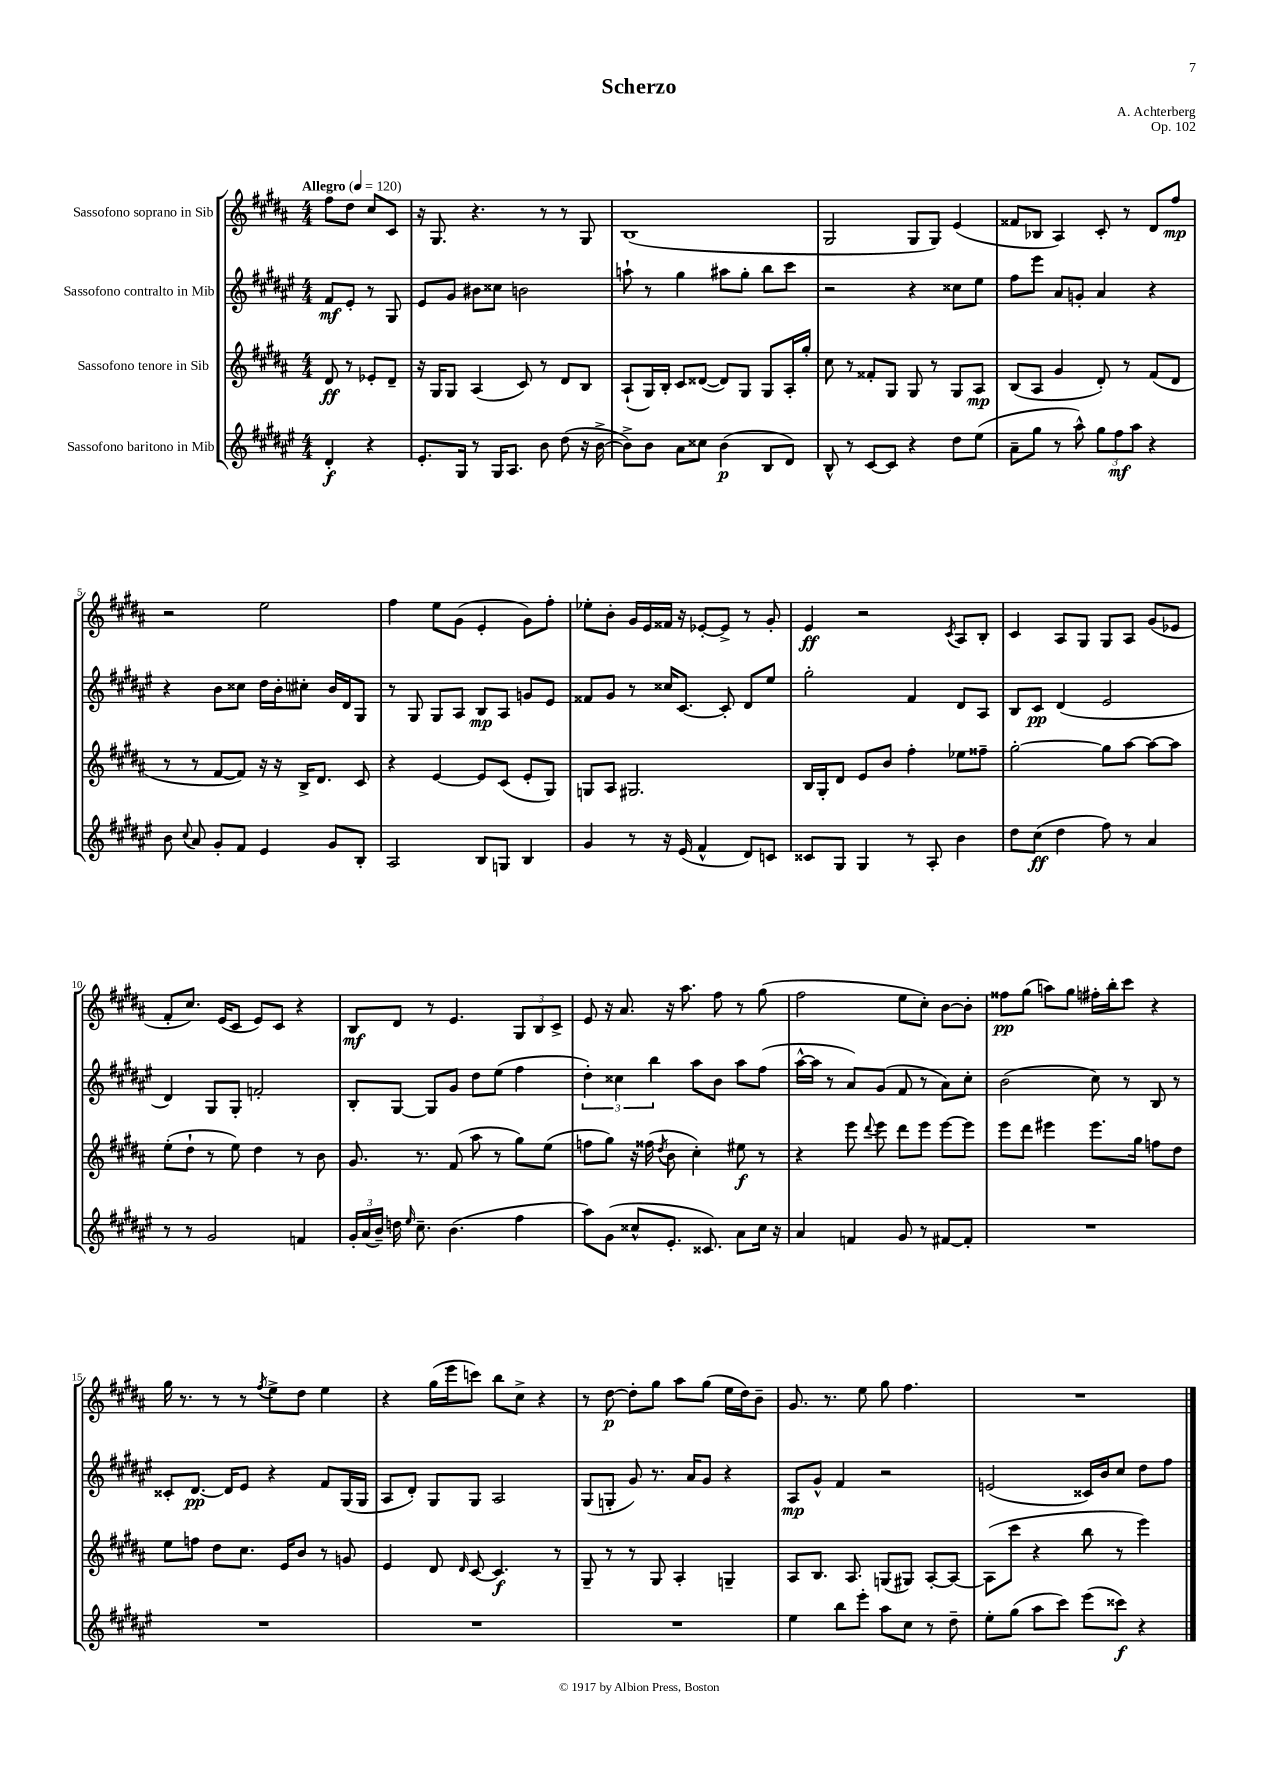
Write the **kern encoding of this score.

**kern	**kern	**kern	**kern
*staff4	*staff3	*staff2	*staff1
*clefG2	*clefG2	*clefG2	*clefG2
*k[f#c#g#d#a#e#]	*k[f#c#g#d#a#]	*k[f#c#g#d#a#e#]	*k[f#c#g#d#a#]
*M4/4	*M4/4	*M4/4	*M4/4
*MM120	*MM120	*MM120	*MM120
4d#'/	8d#/	8f#/L	8ff#\L
.	8r	8e#'/J	8dd#\J
4r	8e-'/L	8r	8cc#/L
.	8d#~/J	8G#/	8c#/J
=	=	=	=
8.e#'/L	16r	8e#/L	16r
.	16G#/LK	.	8.G#/
.	8G#/J	8g#/J	.
16G#/Jk	.	.	.
8r	(4A#/	8b#\L	4.r
16G#/LK	.	8cc##\J	.
8.A#/J	.	.	.
.	8c#/)	2b\	.
8b\	8r	.	8r
(8dd#\	8d#/L	.	8r
16r	8B/J	.	8G#/
[16b^\	.	.	.
=	=	=	=
8b^\]L)	(8A#`/L	8aa`\	(1B
8b\J	16G#/L)	8r	.
.	16B'/JJ	.	.
8a#\L	8c#/L	4gg#\	.
8cc##\J	([8d##/J	.	.
(4b\	8d##/]L)	8aa#\L	.
.	8G#/J	8gg#'\J	.
8B/L	8G#/L	8bb\L	.
8d#/J)	16A#'/L	8ccc#\J	.
.	16gg#'/JJ	.	.
=	=	=	=
8B^^/	8cc#\	2r	2G#/
8r	8r	.	.
[8c#/L	8f##'/L	.	.
8c#/]J	8G#/J	.	.
4r	8G#/	4r	8G#/L
.	8r	.	8G#/J)
8dd#\L	8G#/L	8cc##\L	(4e/
(8ee#\J	8A#/J	8ee#\J	.
=	=	=	=
8a#~\L	(8B/L	8ff#\L	8f##/L
8gg#\J	8A#/J	8eee#\J	8B-/J
8r	4g#/	8a#/L	4A#/)
8aa#^^\)	.	8g'/J	.
12gg#\L	8d#'/)	4a#/	8c#'/
12ff#\	.	.	.
.	8r	.	8r
12aa#\J	.	.	.
4r	(8f#/L	4r	8d#/L
.	8d#/J	.	8ff#/J
=	=	=	=
8b\	8r	4r	2r
8qqcc#/	.	.	.
8a#/	8r	.	.
8g#'/L	[8f#/L	8b\L	.
8f#/J	8f#/]J)	8cc##\J	.
4e#/	16r	16dd#\LL	2ee\
.	16r	16b'\J	.
.	16B^/LK	8cc#'\J	.
.	8.d#/J	.	.
8g#/L	.	16b/LL	.
.	.	16d#/J	.
8B'/J	8c#/	8G#/J	.
=	=	=	=
2A#/	4r	8r	4ff#\
.	.	8G#/	.
.	[4e/	8G#/L	8ee\L
.	.	8A#/J	(8g#\J
8B/L	8e/]L	8B/L	4e'/
8G/J	(8c#/J	8A#/J	.
4B/	8e'/L	8g/L	8g#\L)
.	8G#/J)	8e#/J	8ff#'\J
=	=	=	=
4g#/	8G/L	8f##/L	8ee-'\L
.	8A#/J	8g#/J	8b'\J
8r	2.G#/	8r	16g#/LL
.	.	.	16e/
16r	.	16cc##/LK	16f##/JJ
(16e#/	.	[8.c#/J	16r
4f#^^/	.	.	[8e-'/L
.	.	8c#'/]	8e-^/]J
8d#/L)	.	8d#/L	8r
8c/J	.	8ee#/J	8g#'/
=	=	=	=
8c##/L	16B/LL	2gg#'\	4e/
.	16G#'/J	.	.
8G#/J	8d#/J	.	.
4G#/	8e/L	.	2r
.	8b/J	.	.
8r	4ff#'\	4f#/	.
8A#'/	.	.	.
.	.	.	8qc#/
4b\	8ee-\L	8d#/L	8A#/L
.	8ff##~\J	8A#/J	8B'/J
=	=	=	=
8dd#\L	[2gg#'\	8B/L	4c#/
(8cc#\J	.	8c#/J	.
4dd#\	.	(4d#/	8A#/L
.	.	.	8G#/J
8ff#\)	8gg#\]L	2e#/	8G#/L
8r	[8aa#\J	.	8A#/J
4a#/	8aa#\_L	.	(8g#/L
.	8aa#\]J	.	8e-/J
=	=	=	=
8r	(8ee'\L	4d#/)	8f#'/L
8r	8dd#`\J	.	8.cc#/J)
2g#/	8r	8G#/L	.
.	.	.	(16e/LK
.	8ee\)	8G#'/J	8c#/J
.	4dd#\	2f'/	8e/L)
.	.	.	8c#/J
4f/	8r	.	4r
.	8b\	.	.
=	=	=	=
24g#'/LL	8.g#/	8B'/L	8B/L
(24a#/	.	.	.
24b~/JJ)	.	.	.
16dd\	.	[8G#/J	8d#/J
16qqee#/	.	.	.
8.cc#~\	8.r	.	.
.	.	8G#/]L	8r
(4.b\	(8f#/	8g#/J	4.e/
.	8aa#\	8dd#\L	.
.	8r	(8ee#\J	.
4ff#\	8gg#\L)	4ff#\	12G#/L
.	.	.	12B/
.	(8ee\J	.	.
.	.	.	12c#^/J
=	=	=	=
8aa#\L)	8ff\L	6dd#'\)	8e/
(8g#\J	8gg#\J)	.	16r
.	.	6cc##\	.
.	.	.	8.a#/
8cc##^^/L	16r	.	.
.	(16ff##\	.	.
.	.	6bb\	.
.	8qdd#/	.	.
8.e#'/J	8b\	.	16r
.	.	.	8.aa#\
.	4cc#'\)	8aa#\L	.
8.c##/)	.	.	.
.	.	8b\J	8ff#\
8a#\L	8ee#\	8aa#\L	8r
16cc##\Jk	8r	(8ff#\J	(8gg#\
16r	.	.	.
=	=	=	=
4a#/	4r	[16aa#^^\LL	2ff#\
.	.	16aa#\]JJ	.
.	.	8r	.
4f/	8eee\	8a#/L)	.
.	8qqddd#/	.	.
.	8eee\	(8g#/J	.
8g#/	8ddd#\L	8f#/	8ee\L
8r	8eee\J	8r	8cc#'\J)
[8f#/L	[8eee\L	8a#\L)	[8b\L
8f#'/]J	8eee\]J	8cc#'\J	8b'\]J
=	=	=	=
1r	8eee\L	(2b\	8ff##\L
.	8ddd#\J	.	(8gg#\J
.	4eee#\	.	8aa\L)
.	.	.	8gg#\J
.	8.eee#\L	8cc#\)	16ff#'\LL
.	.	.	16bb'\J
.	.	8r	8ccc#\J
.	16gg#\Jk	.	.
.	8ff\L	8B/	4r
.	8dd#\J	8r	.
=	=	=	=
1r	8ee\L	8c##'/L	16gg#\
.	.	.	8.r
.	8ff\J	[8.d#/J	.
.	8dd#\L	.	8r
.	.	16d#/]LK	.
.	8.cc#\J	8e#/J	8r
.	.	.	8qff#/
.	.	4r	8ee^\L
.	16e/LK	.	.
.	8b/J	.	8dd#\J
.	8r	8f#/L	4ee\
.	8g/	(16G#/L	.
.	.	16G#/JJ	.
=	=	=	=
1r	4e/	8A#/L	4r
.	.	8d#'/J)	.
.	8d#/	8G#/L	(16gg#\LL
.	.	.	16eee\J
.	16qqd#/	.	.
.	[8c#/	8G#/J	8ccc\J)
.	4.c#/]	2A#/	8bb\L
.	.	.	8cc#^\J
.	.	.	4r
.	8r	.	.
=	=	=	=
1r	8G#~/	(8G#/L	8r
.	8r	8G'/J	[8dd#\
.	8r	8g#/)	8dd#'\]L
.	8G#/	8.r	8gg#\J
.	4A#'/	.	8aa#\L
.	.	16a#/LK	.
.	.	8g#/J	(8gg#\J
.	4G~/	4r	16ee\LL
.	.	.	16dd#\J)
.	.	.	8b~\J
=	=	=	=
4ee#\	8A#/L	8A#/L	8.g#/
.	8.B/J	8g#^^/J	.
.	.	.	8.r
8bb\L	.	4f#/	.
.	8.A#/	.	.
8eee#'\J	.	.	8ee\
8aa#\L	(8G/L	2r	8gg#\
8cc#\J	8G#/J)	.	4.ff#\
8r	[8A#'/L	.	.
8dd#~\	8A#/_J	.	.
=	=	=	=
8ee#'\L	(8A#\]L	(2e/	1r
(8gg#\J	8ccc#\J	.	.
8aa#\L	4r	.	.
8ccc#\J)	.	.	.
(8eee#\L	8bb\	16c##/LL)	.
.	.	16b/J	.
8ccc##\J)	8r	8cc#/J	.
4r	4eee\)	8dd#\L	.
.	.	8ff#\J	.
==	==	==	==
*-	*-	*-	*-
